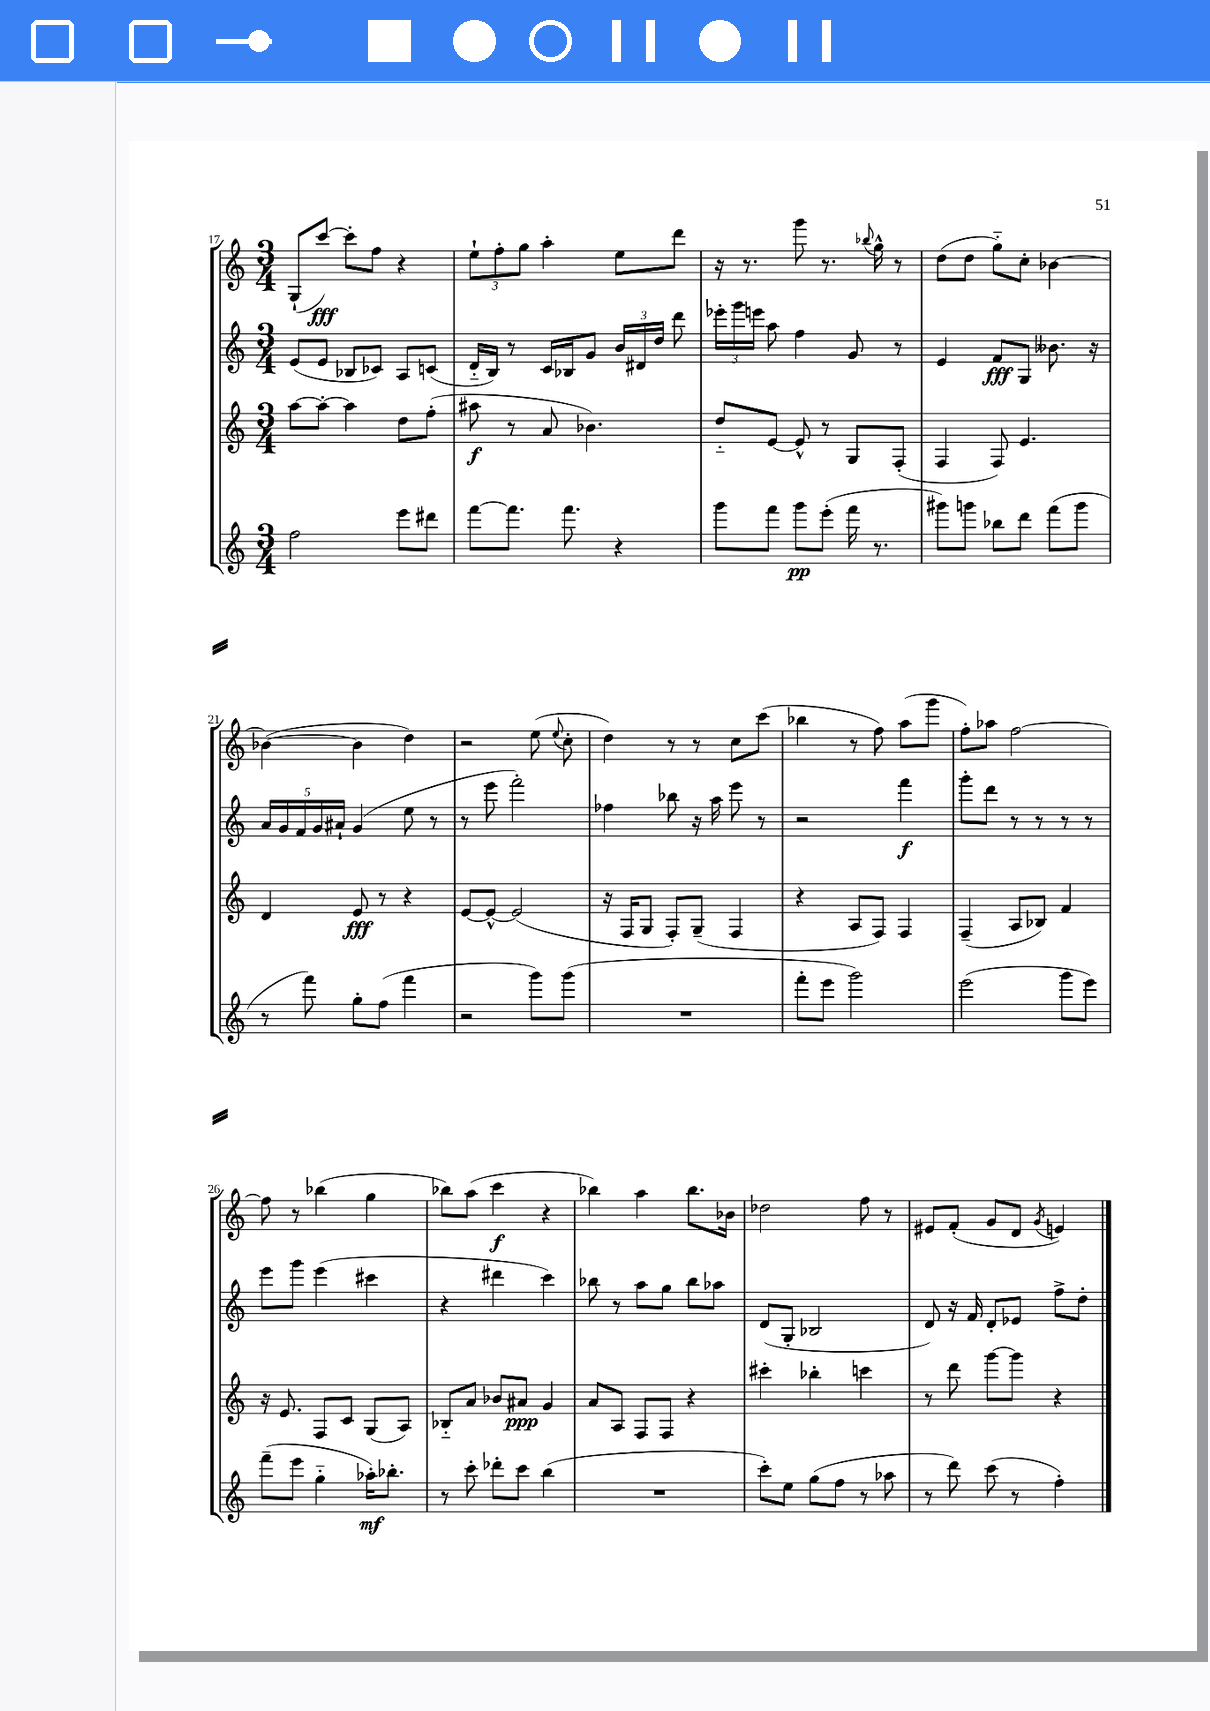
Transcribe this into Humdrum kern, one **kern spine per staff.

**kern	**kern	**kern	**kern
*staff4	*staff3	*staff2	*staff1
*clefG2	*clefG2	*clefG2	*clefG2
*k[]	*k[]	*k[]	*k[]
*M3/4	*M3/4	*M3/4	*M3/4
2ff	[8aa	(8e	(8G`
.	8aa'_	8e	[8ccc)
.	4aa]	8B-	8ccc']
.	.	8c-)	8ff
8eee	8dd	8A	4r
8ddd#	(8ff'	(8c	.
=	=	=	=
[8fff	8aa#	16d'~	12ee`
.	.	16B)	.
.	.	.	12ff'
8.fff]	8r	8r	.
.	.	.	12gg
.	8a	16c	4aa'
8.fff	.	16B-	.
.	4.b-)	8g	.
4r	.	24b	8ee
.	.	24d#	.
.	.	24dd	.
.	.	8ddd	8ddd
=	=	=	=
8ggg	8dd'~	24eee-'	16r
.	.	24ggg	.
.	.	.	8.r
.	.	24eee	.
8fff	[8e	8aa	.
8ggg	8e^^]	4ff	8ggg
(8eee'	8r	.	8.r
16fff	8G	8g	.
.	.	.	8qqbb-
8.r	.	.	16gg^^
.	(8F'	8r	8r
=	=	=	=
8ggg#)	4F	4e	(8dd
8ggg	.	.	8dd
8bb-	8F)	8f	8gg'~)
8ddd	4.e	8G	8cc'
(8fff	.	8.b--	[4b-
8ggg	.	.	.
.	.	16r	.
=	=	=	=
8r	4d	20a	(4b-_
.	.	20g	.
.	.	20f	.
8fff)	.	.	.
.	.	20g	.
.	.	20a#`	.
8gg'	8e	(4g	4b-]
(8ff	8r	.	.
4fff	4r	8ee	4dd)
.	.	8r	.
=	=	=	=
2r	[8e	8r	2r
.	8e^^_	8eee	.
.	(2e]	2fff')	.
8ggg)	.	.	(8ee
.	.	.	8qqee
(8ggg	.	.	8cc'
=	=	=	=
2.r	16r	4ff-	4dd)
.	16F	.	.
.	8G	.	.
.	8F')	8bb-	8r
.	(8G~	16r	8r
.	.	16aa	.
.	4F	8eee	8cc
.	.	8r	(8ccc
=	=	=	=
8fff'	4r	2r	4bb-
8eee	.	.	.
2ggg)	8A	.	8r
.	8F)	.	8ff)
.	4F	4fff	(8aa
.	.	.	8ggg
=	=	=	=
(2eee	(4F~	8ggg'	8ff')
.	.	8ddd	8aa-
.	8A	8r	[2ff
.	8B-)	8r	.
8ggg	4f	8r	.
8eee)	.	8r	.
=	=	=	=
(8fff~	16r	8eee	8ff]
.	8.e	.	.
8eee	.	8ggg	8r
4gg'~	8F	(4eee	(4bb-
.	8c	.	.
16aa-')	(8G	4ccc#	4gg
8.bb-'	.	.	.
.	8A)	.	.
=	=	=	=
8r	8B-'~	4r	8bb-)
8ccc'	8a	.	(8aa
8ddd-'	8b-	4ddd#	4ccc
8ccc	8a#	.	.
(4bb	4g	4ccc)	4r
=	=	=	=
2.r	8a	8bb-	4bb-)
.	8A	8r	.
.	8F	8aa	4aa
.	8F	8gg	.
.	4r	8bb-	8.bb-
.	.	8aa-	.
.	.	.	16b-
=	=	=	=
8ccc')	4ccc#'	(8d	2dd-
8ee	.	8G'	.
(8gg	4bb-'	2B-	.
8ff	.	.	.
8r	4ccc	.	8ff
8aa-	.	.	8r
=	=	=	=
8r	8r	8d)	8e#
8ddd)	8ddd	16r	(8f'
.	.	16f	.
(8ccc	[8ggg	8d'	8g
8r	8ggg]	8e-	8d
.	.	.	8qg
4ff')	4r	8ff^	4e)
.	.	8dd'	.
==	==	==	==
*-	*-	*-	*-
